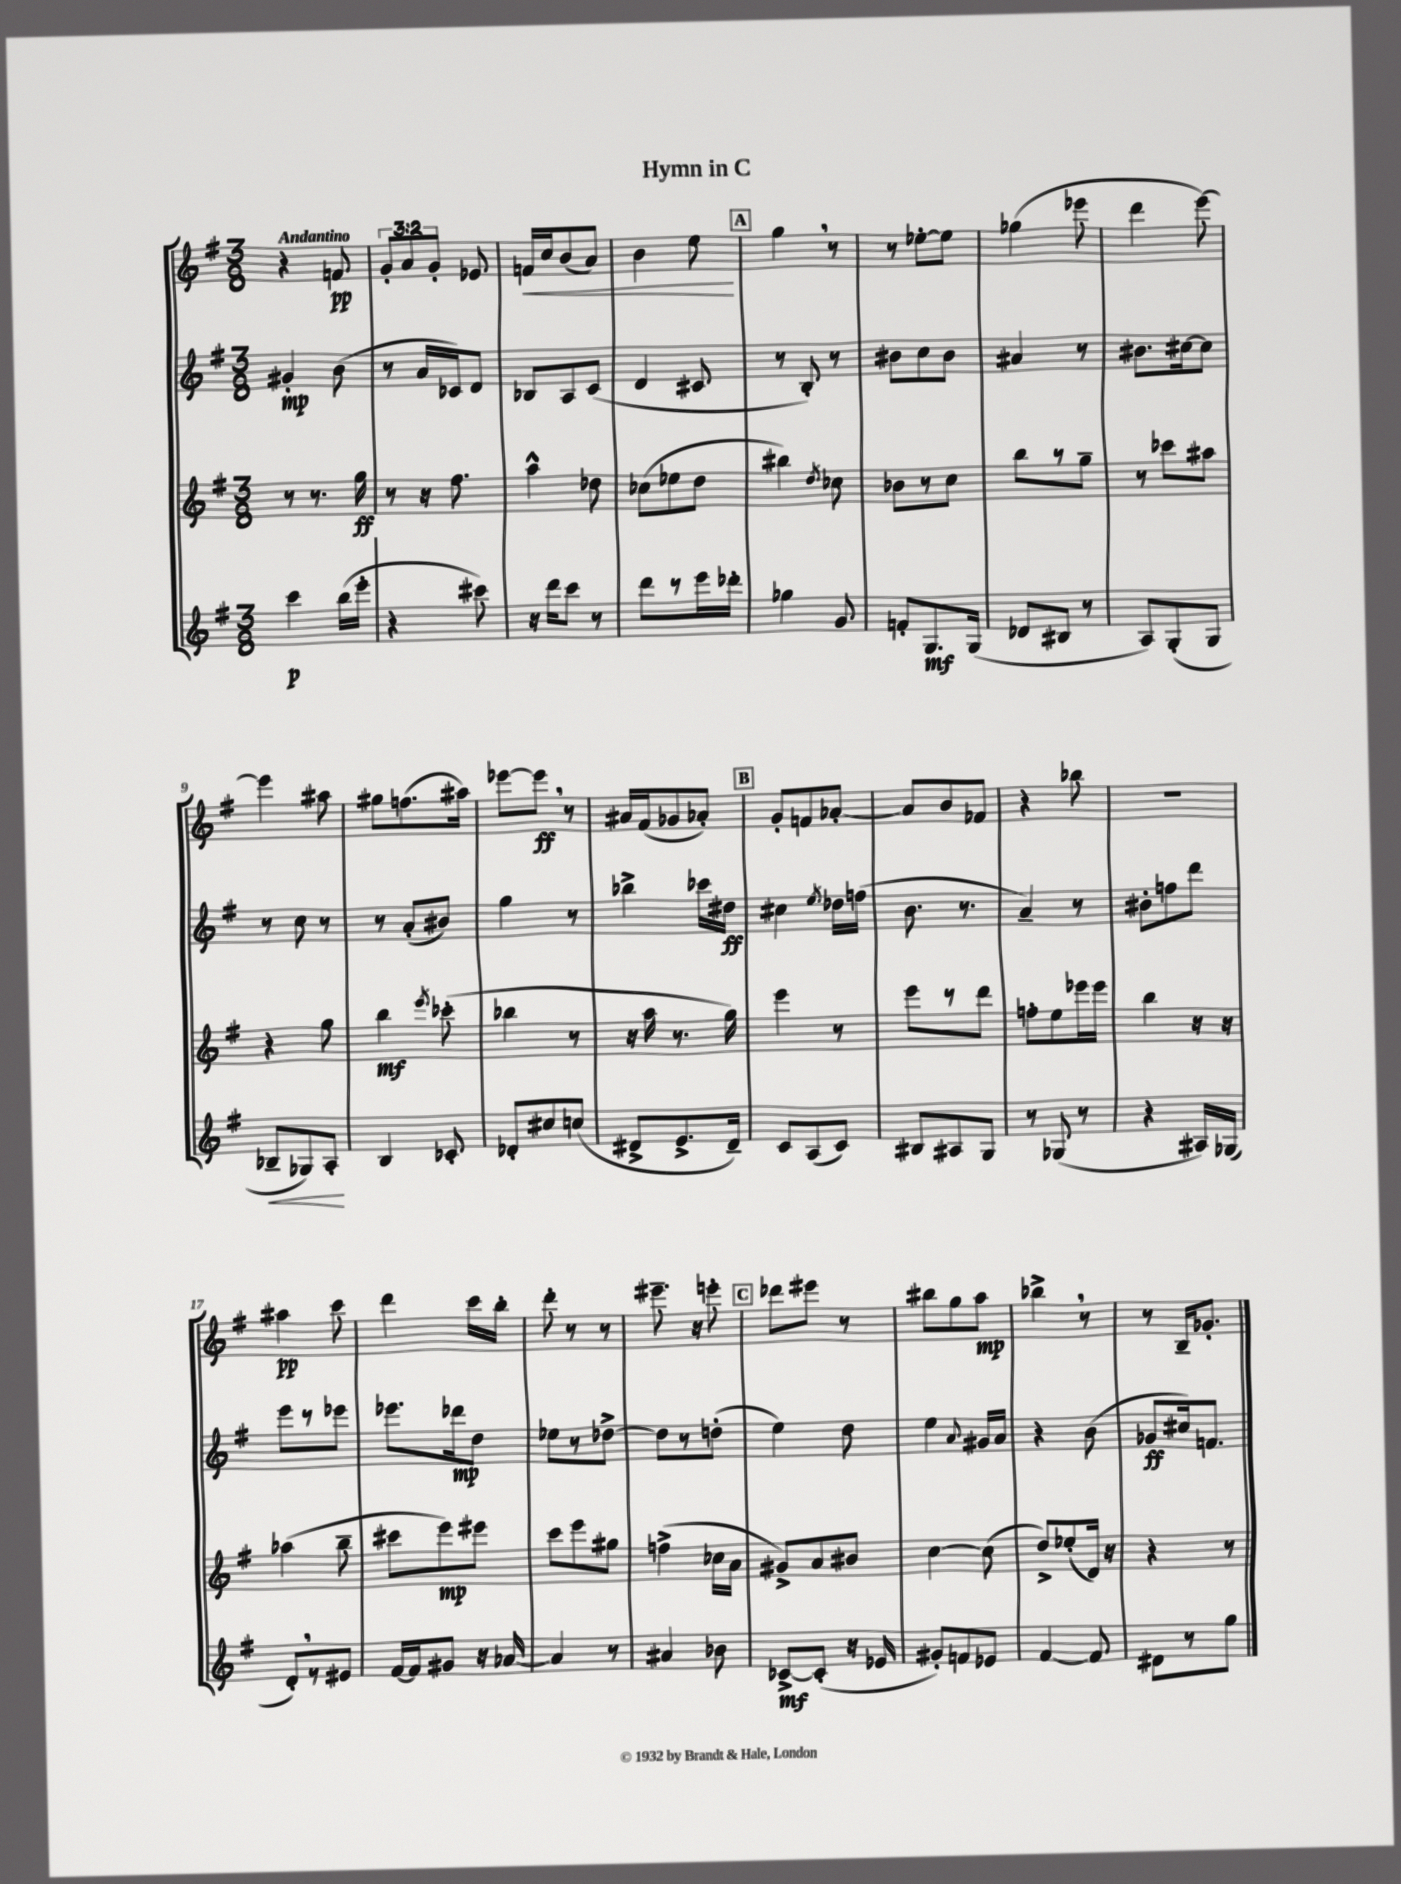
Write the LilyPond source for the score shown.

\header { title = "Hymn in C" }
<<
\new StaffGroup <<
\new Staff = "s0" {
    \clef treble \key g \major \numericTimeSignature \time 3/8 \override Staff.TupletNumber.text = #tuplet-number::calc-fraction-text \tempo "Andantino"
    \autoBeamOff r4 f'8\pp |
    \tuplet 3/2 { g'8[-. a'8 g'8]-. } ees'8 |
    f'16[\< c''16 b'8( a'8]) |
    b'4 e''8\! |
    \mark \markup { \box "A" } g''4 \breathe r8 |
    r8 ees''8[~-. ees''8] |
    ges''4( ees'''8 |
    d'''4 e'''8~) |
    e'''4 ais''8 |
    gis''8[ f''8.( ais''16]) |
    ees'''8[~ ees'''8]\ff \breathe r8 |
    ais'16[ fis'16( ges'8 aes'8]-.) |
    \mark \markup { \box "B" } g'8[-. f'8 aes'8]~-. |
    aes'8[ b'8 fes'8] |
    r4 bes''8 |
    R4. |
    ais''4\pp c'''8 |
    d'''4 c'''16[ b''16]-. |
    d'''8-. r8 r8 |
    eis'''8.-- r16 e'''8-. |
    \mark \markup { \box "C" } des'''8[ eis'''8] r8 |
    bis''8[ g''8 a''8]\mp |
    bes''4-> \breathe r8 |
    r8 b16[-- ges'8.]-. \bar "|." |
}
\new Staff = "s1" {
    \clef treble \key g \major \numericTimeSignature \time 3/8
    \autoBeamOff gis'4-.\mp b'8( |
    r8 a'16[ ces'16) d'8] |
    bes8[ a8 c'8]( |
    d'4 cis'8 |
    \mark \markup { \box "A" } r8 b8-.) r8 |
    bis'8[ c''8 bis'8] |
    ais'4 r8 |
    bis'8.[ cis''16~ cis''8] |
    r8 c''8 r8 |
    r8 a'8[-.( bis'8]) |
    g''4 r8 |
    bes''4-> ces'''16[ dis''16]\ff |
    \mark \markup { \box "B" } cis''4 \acciaccatura { e''8 } des''16[ f''16]( |
    b'8. r8. |
    a'4--) r8 |
    bis'8[-. f''8 d'''8] |
    e'''8[ r8 ees'''8] |
    ees'''8.[ des'''16\mp d''8] |
    ees''8[ r8 des''8]~-> |
    des''8[ r8 d''8]-.( |
    \mark \markup { \box "C" } e''4) d''8 |
    e''4 \appoggiatura { a'8 } gis'16[ a'16] |
    r4 b'8( |
    ges'8[\ff cis''16) f'8.] \bar "|." |
}
\new Staff = "s2" {
    \clef treble \key g \major \numericTimeSignature \time 3/8
    \autoBeamOff r8 r8. g''16\ff |
    r8 r16 fis''8. |
    a''4-^ des''8 |
    ces''8[( ees''8 d''8] |
    \mark \markup { \box "A" } bis''4) \acciaccatura { d''8 } ces''8 |
    bes'8[ r8 c''8] |
    b''8[ r8 g''8]-- |
    r8 ces'''8[ ais''8] |
    r4 g''8 |
    b''4\mf \acciaccatura { e'''8 } ces'''8-.( |
    bes''4 r8 |
    r16 a''16 r8. g''16) |
    \mark \markup { \box "B" } e'''4 r8 |
    e'''8[ r8 d'''8] |
    f''8[-. e''8 ees'''16 ees'''16] |
    b''4 r16 r16 |
    aes''4( b''8-- |
    cis'''8[ e'''8\mp) eis'''8] |
    c'''8[ e'''8 gis''8] |
    f''4->( ces''16[ a'16] |
    \mark \markup { \box "C" } gis'8[->) a'8 bis'8] |
    c''4~ c''8( |
    d''8[->) ees''8-.( d'16]) r16 |
    r4 r8 \bar "|." |
}
\new Staff = "s3" {
    \clef treble \key g \major \numericTimeSignature \time 3/8
    \autoBeamOff c'''4\p b''16[( e'''16]-. |
    r4 cis'''8) |
    r16 d'''16[ c'''8] r8 |
    d'''8[ r8 e'''16 des'''16]-. |
    \mark \markup { \box "A" } ges''4 g'8 |
    f'8[-. g8.\mf g16]( |
    des'8[ bis8] r8 |
    a8[) g8-.( g8] |
    bes8[--\< ges8) a8]-.\! |
    b4 ces'8-. |
    des'8[-. cis''8 c''8]( |
    dis'8[-> e'8.-> dis'16]--) |
    \mark \markup { \box "B" } c'8[ a8( c'8]) |
    bis8[ ais8 g8] |
    r8 ges8( r8 |
    r4 ais16[) ges16]( |
    d'8[-.) \breathe r8 eis'8] |
    fis'16[~ fis'16 gis'8] r16 aes'16~ |
    aes'4 r8 |
    ais'4 bes'8 |
    \mark \markup { \box "C" } ces'8[~->\mf ces'8]-.( r16 ees'16 |
    gis'8[-.) f'8 ees'8] |
    fis'4~ fis'8 |
    dis'8[ r8 g''8] \bar "|." |
}
>>
>>
